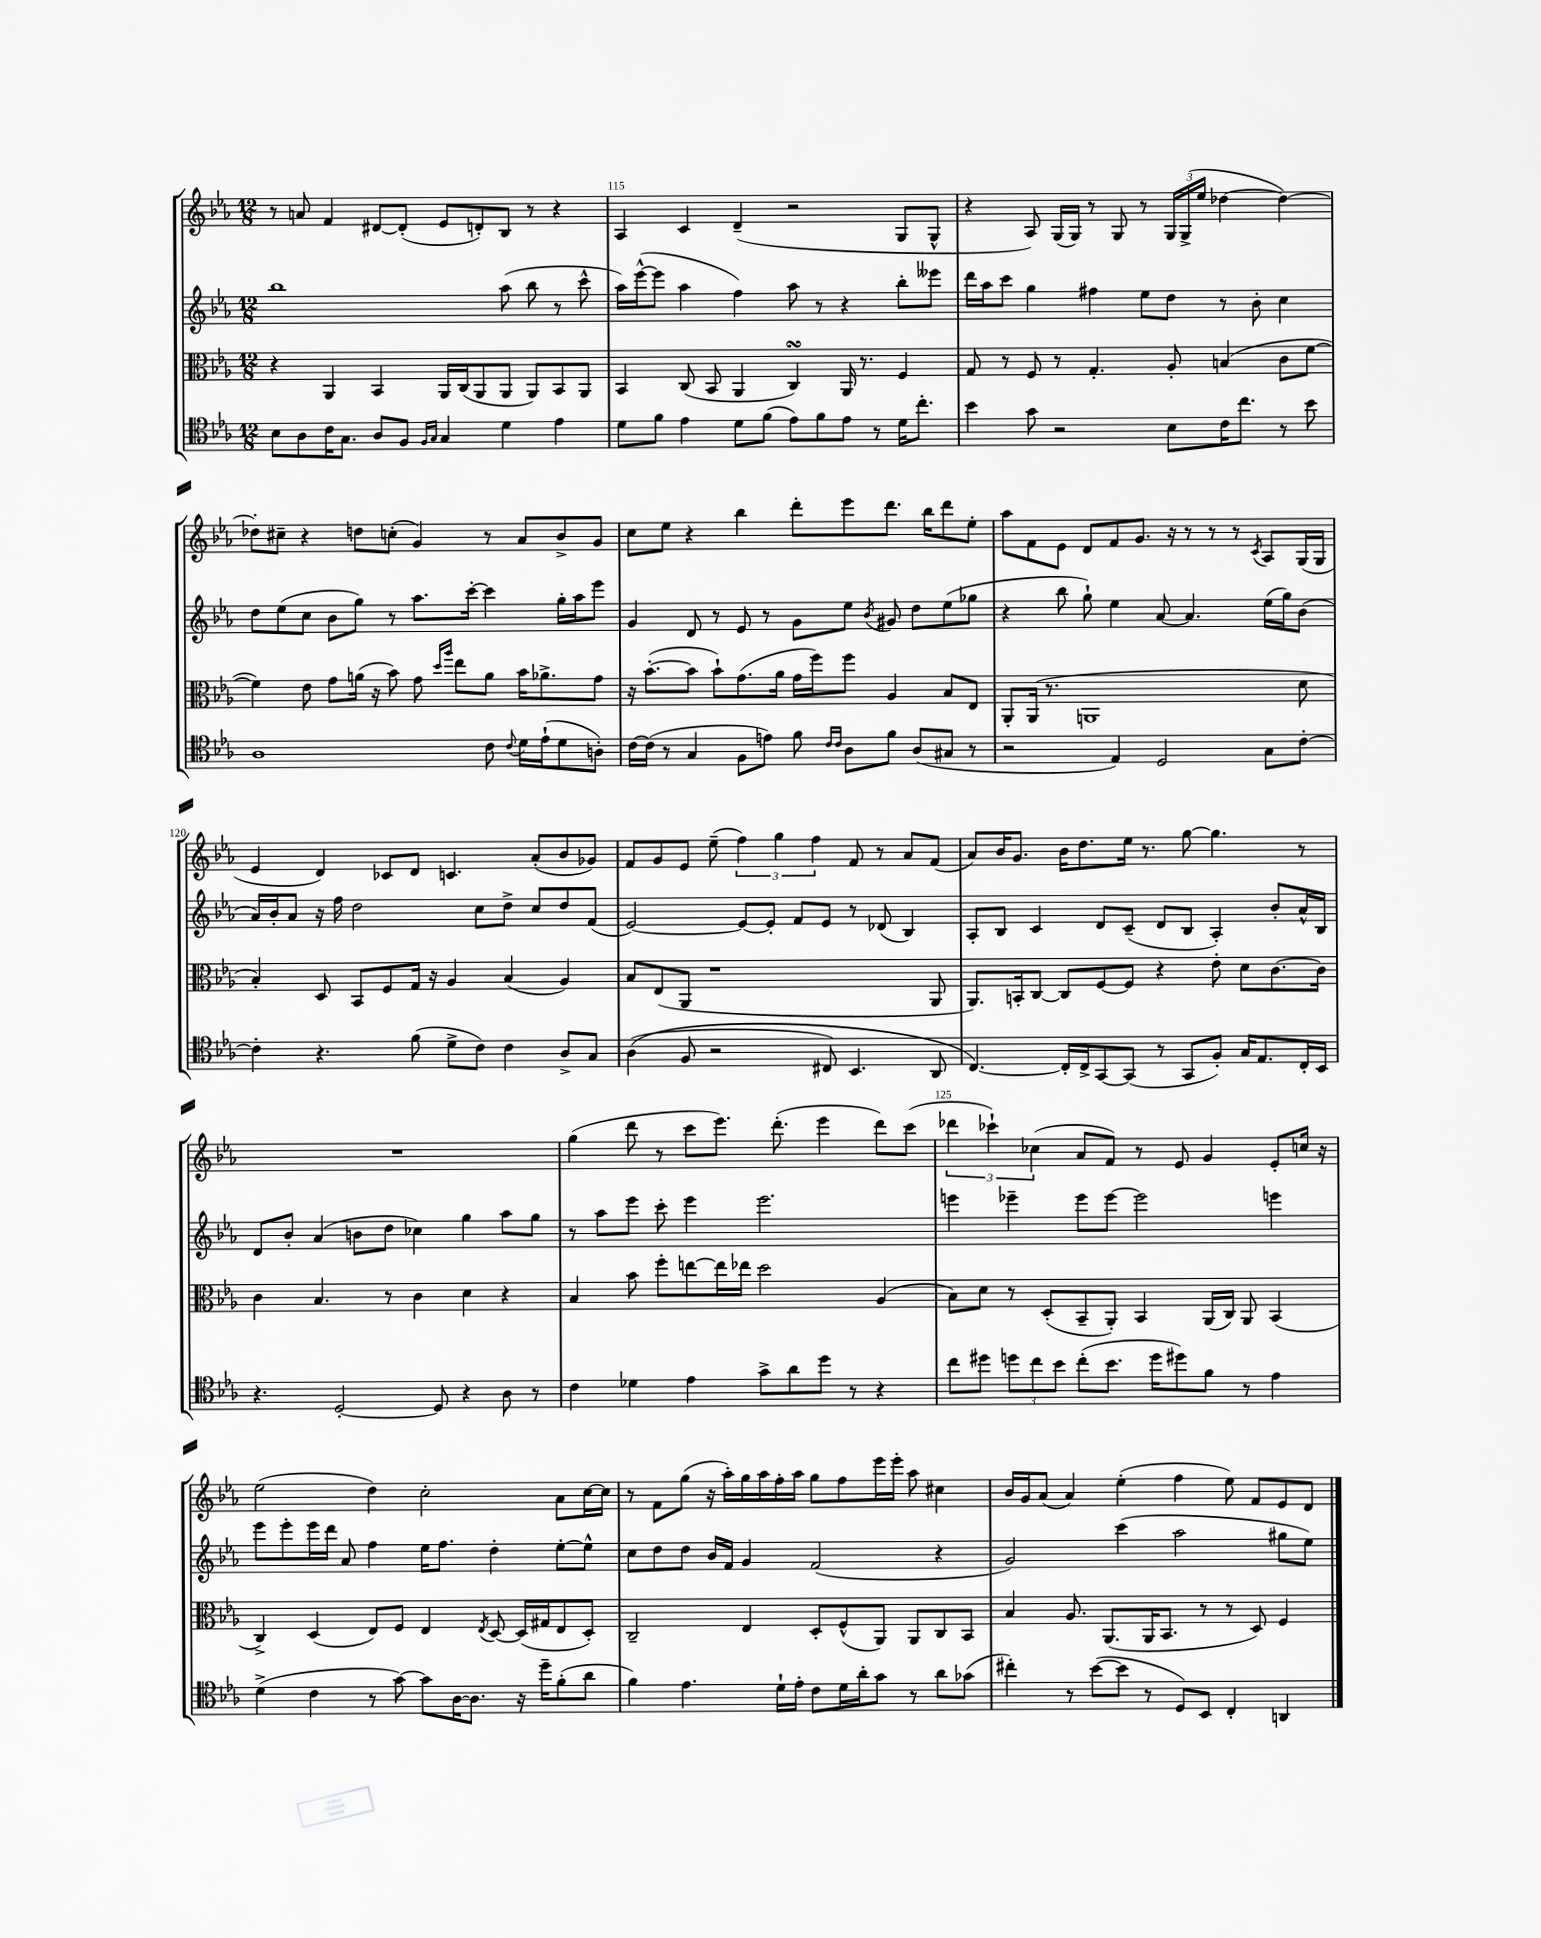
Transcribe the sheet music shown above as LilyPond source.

<<
\new StaffGroup <<
\new Staff = "s0" {
    \clef treble \key ees \major \numericTimeSignature \time 12/8
    \autoBeamOff r8 a'8 f'4 dis'8[~ dis'8]-.( ees'8[ d'8-.) bes8] r8 r4 |
    aes4 c'4 d'4--( r2 g8[ g8]-^ |
    r4 aes8) g16[( g16]) r8 g8 r8 \tuplet 3/2 { g16[ g16->( ees''16] } des''4~ des''4~) |
    des''8[-. cis''8]-- r4 d''8[ c''8]-.( g'4) r8 aes'8[ bes'8-> g'8] |
    c''8[ ees''8] r4 bes''4 d'''8[-. ees'''8 d'''8.] bes''16[ d'''8 ees''8]-. |
    aes''8[ f'8 ees'8] d'8[ f'8 g'8.] r16 r8 r8 r8 \acciaccatura { c'8 } aes8[ g16( g16] |
    ees'4 d'4) ces'8[ d'8] c'4. aes'8[-.( bes'8 ges'8]) |
    f'8[ g'8 ees'8] ees''8--( \tuplet 3/2 { f''4) g''4 f''4 } f'8 r8 aes'8[ f'8]( |
    aes'8[) bes'16 g'8.] bes'16[ d''8. ees''16] r8. g''8~ g''4. r8 |
    R1. |
    g''4( d'''8 r8 c'''8[ ees'''8.]) d'''8.-.( ees'''4 d'''8[) c'''8]( |
    \tuplet 3/2 { des'''4 ces'''4-!) ces''4( } aes'8[ f'8]) r8 ees'8 g'4 ees'8[-. c''16] r16 |
    ees''2( d''4) c''2-. aes'8[ c''16~ c''16] |
    r8 f'8[ g''8]( r16 aes''16[-.) g''16 aes''16 f''16-. aes''16] g''8[ f''8 ees'''16 ees'''16]-. aes''8 cis''4 |
    bes'16[ g'16 aes'8]( aes'4) ees''4-.( f''4 ees''8) f'8[ ees'8 d'8] \bar "|." |
}
\new Staff = "s1" {
    \clef treble \key ees \major \numericTimeSignature \time 12/8
    \autoBeamOff bes''1 aes''8( bes''8 r8 c'''8-^ |
    aes''16[) ees'''16~-^( ees'''8] aes''4 f''4) aes''8 r8 r4 bes''8[-. eeses'''8] |
    d'''16[ aes''16 c'''8] g''4 fis''4 ees''8[ d''8] r8 bes'8-. c''4 |
    d''8[ ees''8( c''8] bes'8[ g''8]) r8 aes''8.[ c'''16]~-. c'''4 g''16[-. aes''16 ees'''8] |
    g'4 d'8 r8 ees'8 r8 g'8[ ees''8] \acciaccatura { bes'8 } gis'8 d''8[ ees''8( ges''8] |
    r4 bes''8 g''8-!) ees''4 aes'8~ aes'4. ees''16[( g''16) bes'8]( |
    aes'16[) bes'16-. aes'8] r16 f''16 d''2 c''8[ d''8]-> c''8[ d''8 f'8]( |
    ees'2~) ees'8[~ ees'8]-. f'8[ ees'8] r8 des'8( bes4) |
    aes8[-. bes8] c'4 d'8[ c'8]--( d'8[ bes8] aes4-.) bes'8[-. aes'16-^ bes16] |
    d'8[ bes'8]-. aes'4( b'8[ d''8] ces''4) g''4 aes''8[ g''8] |
    r8 aes''8[ ees'''8] c'''8-. ees'''4 ees'''2. |
    e'''4 ees'''4-- ees'''8[ ees'''8]~ ees'''2 e'''4 |
    ees'''8[ ees'''8-. ees'''16 d'''16] aes'8 f''4 ees''16[ f''8.] d''4-. ees''8[~-. ees''8]-^ |
    c''8[ d''8 d''8] bes'16[ f'16] g'4 f'2( r4 |
    g'2) c'''4( aes''2 gis''8[ ees''8]) \bar "|." |
}
\new Staff = "s2" {
    \clef alto \key ees \major \numericTimeSignature \time 12/8
    \autoBeamOff r4 aes,4 bes,4 aes,16[ c16( aes,8 aes,8] aes,8[) bes,8 aes,8] |
    bes,4 c8( bes,8 aes,4 c4\turn) aes,16 r8. f4 |
    g8 r8 f8 r8 g4.-. aes8-. b4( c'8[ f'8]~ |
    f'4) ees'8 g'8[ a'16]( r16 bes'8) g'8 \grace { d''16[ aes''16] } ees''8[ a'8] bes'16[ aes'8.-> g'8] |
    r16 bes'8.[~-.( bes'8] bes'8[-!) g'8.( aes'16] g'16[ f''16) f''8] aes4 bes8[ ees8] |
    aes,8[-. aes,16]( r8. a,1 d'8 |
    bes4-.) d8 bes,8[ f8 g16] r16 aes4 bes4( aes4) |
    bes8[ ees8( aes,8] r1 aes,8 |
    aes,8.[) b,16-. c8]~ c8[ f8~ f8] r4 ees'8-. d'8[ c'8.~ c'16] |
    c'4 bes4. r8 c'4 d'4 r4 |
    bes4 bes'8 f''8[-. e''8~ e''16 ees''16] d''2 aes4( |
    bes8[) d'8] r8 d8[-.( bes,8-- aes,8]-.) bes,4 aes,16[( c16]) aes,8 bes,4( |
    c4->) d4( ees8[) f8] ees4 \acciaccatura { ees8 } d8~ d16[( gis16 ees8 d8]-.) |
    c2-- ees4 d8[-. f8-^( aes,8]) aes,8[ c8 bes,8] |
    bes4 aes8. aes,8.[( aes,16 bes,8.] r8 r8 d8) f4 \bar "|." |
}
\new Staff = "s3" {
    \clef tenor \key ees \major \numericTimeSignature \time 12/8
    \autoBeamOff bes8[ aes8 c'16 g8.] aes8[ f8] \grace { f16[ g16] } g4 d'4 ees'4 |
    d'8[ f'8] ees'4 d'8[ f'8]( ees'8[) f'8 ees'8] r8 d'16[ c''8.]-. |
    bes'4 g'8 r2 bes8[ c'16 c''8.] r8 bes'8 |
    aes1 c'8 \appoggiatura { c'8 } d'16[ ees'16-!( d'8 a8]-.) |
    c'16[~ c'16]( r8 g4 f8[ e'8]) f'8 \grace { c'16[ c'16] } aes8[ f'8] aes8[( gis8] r8 |
    r2 ees4) d2 g8[ c'8]~-. |
    c'4-. r4. f'8( d'8[-> c'8]) c'4 aes8[-> g8] |
    aes4(\( f8 r2 cis8) bes,4. aes,8 |
    c4.~\) c16[-. c16-> g,8~ g,8]( r8 g,8[ f8]-.) g16[ ees8. c16-. bes,16] |
    r4. d2~-. d8 r4 aes8 r8 |
    c'4 des'4 ees'4 g'8[-> aes'8 d''8] r8 r4 |
    c''8[ dis''8] \tuplet 3/2 { d''8[ c''8 bes'8] } c''8[-.( bes'8.] d''16[ dis''8) f'8] r8 ees'4 |
    d'4->( c'4 r8 g'8~) g'8[ aes16~ aes8.] r16 d''16[-- f'8-.( aes'8] |
    f'4) ees'4. d'16[-! ees'16]-. c'8[ d'16 aes'16-. g'8] r8 aes'8[ ges'8]( |
    cis''4-.) r8 bes'8[~( bes'8] r8 d8[) bes,8] c4-. a,4 \bar "|." |
}
>>
>>
\layout { \context { \Score currentBarNumber = #114 \override BarNumber.break-visibility = ##(#f #t #t) barNumberVisibility = #(every-nth-bar-number-visible 5) } }
